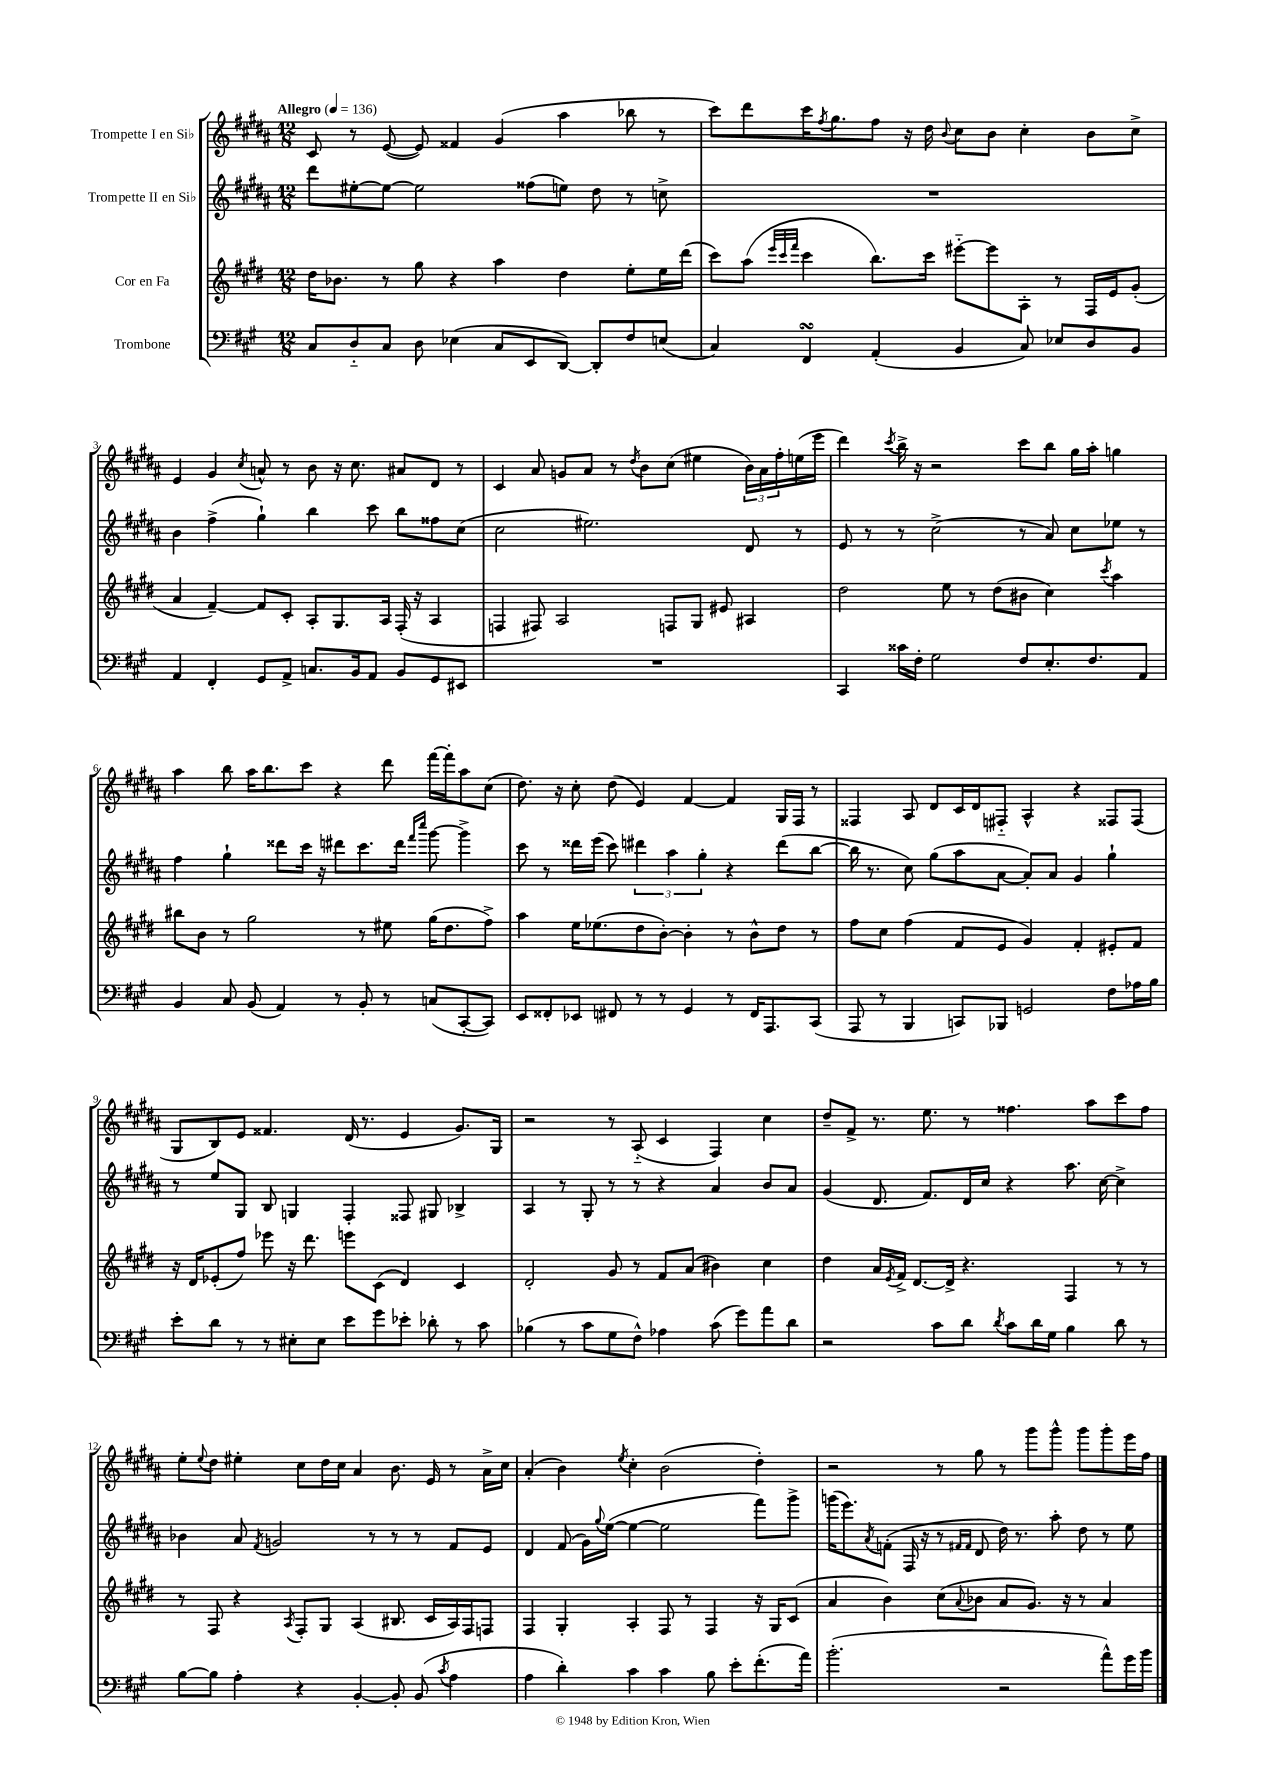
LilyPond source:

<<
\new StaffGroup <<
\new Staff = "s0" \with { instrumentName = "Trompette I en Sib" } {
    \clef treble \key b \major \numericTimeSignature \time 12/8 \tempo "Allegro" 4 = 136
    cis'8 r8 e'8~( e'8) fisis'4 gis'4( ais''4 bes''8 r8 |
    cis'''8) dis'''8 cis'''16 \acciaccatura { fis''8 } gis''8. fis''8 r16 dis''16 \appoggiatura { b'8 } cis''8 b'8 cis''4-. b'8 cis''8-> |
    e'4 gis'4 \acciaccatura { cis''8 } a'8-^ r8 b'8 r16 cis''8. ais'8 dis'8 r8 |
    cis'4 ais'8 g'8 ais'8 r8 \acciaccatura { dis''8 } b'8 cis''8( eis''4 \tuplet 3/2 { b'16) ais'16 fis''16-. } e''16( e'''16 |
    dis'''4) \acciaccatura { cis'''8 } b''16-> r16 r2 cis'''8 b''8 gis''16 ais''16-. g''4 |
    ais''4 b''8 ais''16 b''8. cis'''8 r4 dis'''8 fis'''16~ fis'''16-. ais''8 cis''8( |
    dis''8.) r16 cis''8-. dis''8( e'4) fis'4~ fis'4 gis16 fis16 r8 |
    fisis4 ais8 dis'8 cis'16 dis'16 fis8-_ ais4-^ r4 fisis8 fisis8( |
    gis8 b8) e'8 fisis'4. dis'16( r8. e'4 gis'8.) gis16 |
    r2 r8 ais8-_( cis'4 fis4) cis''4 |
    dis''8-- fis'8-> r8. e''8. r8 fisis''4. ais''8 cis'''8 fisis''8 |
    e''8-. \appoggiatura { e''8 } dis''8 eis''4-. cis''8 dis''16 cis''16 ais'4 b'8. e'16 r8 ais'16-> cis''16 |
    ais'4-.( b'4) \acciaccatura { e''8 } cis''4-. b'2( dis''4-.) |
    r2 r8 gis''8 r8 gis'''8 gis'''8-^ gis'''8 gis'''8-. e'''16 fis''16 \bar "|." |
}
\new Staff = "s1" \with { instrumentName = "Trompette II en Sib" } {
    \clef treble \key b \major \numericTimeSignature \time 12/8
    dis'''8 eis''8~-. eis''8~ eis''2 fisis''8( e''8) dis''8 r8 c''8-> |
    R1. |
    b'4 fis''4->( gis''4-!) b''4 cis'''8 b''8 fisis''8 cis''8( |
    cis''2 eis''2.) dis'8 r8 |
    e'8 r8 r8 cis''2->( r8 ais'8) cis''8 ees''8 r8 |
    fis''4 gis''4-! disis'''8 cis'''16 r16 dis'''8 cis'''8. dis'''16 \grace { fis'''16 cis''''16 } gis'''8~ gis'''4-> |
    cis'''8 r8 disis'''16 e'''16( cis'''8) \tuplet 3/2 { dis'''4 ais''4 gis''4-. } r4 dis'''8( b''8~ |
    b''16 r8. cis''8) gis''8( ais''8 ais'8~ ais'8-.) ais'8 gis'4 gis''4-! |
    r8 e''8 gis8 b8 g4 fis4-. fisis8 gis8 bes4-> |
    ais4 r8 gis8-. r8 r8 r4 ais'4 b'8 ais'8 |
    gis'4( dis'8. fis'8.) dis'16 cis''16 r4 ais''8. cis''16~ cis''4-> |
    bes'4 ais'8 \acciaccatura { fis'8 } g'2 r8 r8 r8 fis'8 e'8 |
    dis'4 fis'8( gis'16) \appoggiatura { gis''8 } e''16~( e''4~ e''2 fis'''8) gis'''8-> |
    g'''16( e'''8.) \acciaccatura { ais'8 } f'8-.( fis16 r16 r8 \grace { fis'16 fis'16 } dis'8 dis''16) r8. ais''8-. dis''8 r8 e''8 \bar "|." |
}
\new Staff = "s2" \with { instrumentName = "Cor en Fa" } {
    \clef treble \key e \major \numericTimeSignature \time 12/8
    dis''16 bes'8. r8 gis''8 r4 a''4 dis''4 e''8-. e''16 dis'''16( |
    cis'''8) a''8( \grace { e'''32 cis'''32 fis'''32 } cis'''4 b''8.) cis'''16 eis'''8~-_ eis'''8 a8-. r8 fis16 e'16 gis'8-.( |
    a'4 fis'4~--) fis'8 cis'8-. a8-. gis8. a16 fis16-.( r16 a4 |
    f4 fis8) a2 f8 gis8 eis'8 ais4 |
    dis''2 e''8 r8 dis''8( bis'8 cis''4) \acciaccatura { cis'''8 } a''4 |
    bis''8 b'8 r8 gis''2 r8 eis''8 gis''16( dis''8. fis''8->) |
    a''4 e''16 ees''8.( dis''8 b'8~-.) b'4-. r8 b'8-^ dis''8 r8 |
    fis''8 cis''8 fis''4( fis'8 e'8 gis'4) fis'4-. eis'8-. fis'8 |
    r16 dis'16 ees'8-.( fis''8) ees'''8 r16 dis'''8. e'''8 cis'8( dis'4) cis'4 |
    dis'2-. gis'8 r8 fis'8 a'8( bis'4) cis''4 |
    dis''4 a'16 \acciaccatura { e'8 } fis'16-> dis'8.~ dis'16-> r4. fis4 r8 r8 |
    r8 fis8 r4 \acciaccatura { a8 } fis8-. gis8 a4( bis8. cis'16 a16) fis16 f8 |
    fis4 gis4-. a4-. fis8 r8 fis4 r16 gis16 cis'8( |
    a'4 b'4) cis''8( \appoggiatura { a'8 } bes'8 a'8 gis'8.) r16 r8 a'4 \bar "|." |
}
\new Staff = "s3" \with { instrumentName = "Trombone" } {
    \clef bass \key a \major \numericTimeSignature \time 12/8
    cis8 d8-_ cis8 d8 ees4( cis8 e,8 d,8~) d,8-. fis8 e8( |
    cis4) fis,4\turn a,4-.( b,4 cis8) ees8 d8 b,8 |
    a,4 fis,4-. gis,8 a,8-> c8. b,16 a,8 b,8 gis,8 eis,8 |
    R1. |
    cis,4 cisis'16 fis16-. gis2 fis8 e8.-. fis8. a,8 |
    b,4 cis8 b,8( a,4) r8 b,8-. r8 c8( cis,8~-. cis,8) |
    e,8 fisis,8-. ees,8 fis,8 r8 r8 gis,4 r8 fis,16 a,,8. cis,8( |
    a,,8 r8 b,,4 c,8) bes,,8 g,2 fis8 aes16 b16 |
    e'8-. d'8 r8 r8 eis8-. eis8 e'8 gis'8 ees'8-. des'8-. r8 cis'8 |
    bes4( r8 cis'8 gis8 fis8-^) aes4 cis'8( gis'8) a'8 d'8 |
    r2 cis'8 d'8 \acciaccatura { d'8 } cis'8 d'16 gis16 b4 d'8 r8 |
    b8~ b8 a4-. r4 b,4~-. b,8-. b,8( \acciaccatura { cis'8 } a4 |
    a4 d'4-.) cis'4 cis'4 b8 e'8-. fis'8.-.( a'16) |
    b'2.-.( r2 a'8-^) gis'16 b'16 \bar "|." |
}
>>
>>
